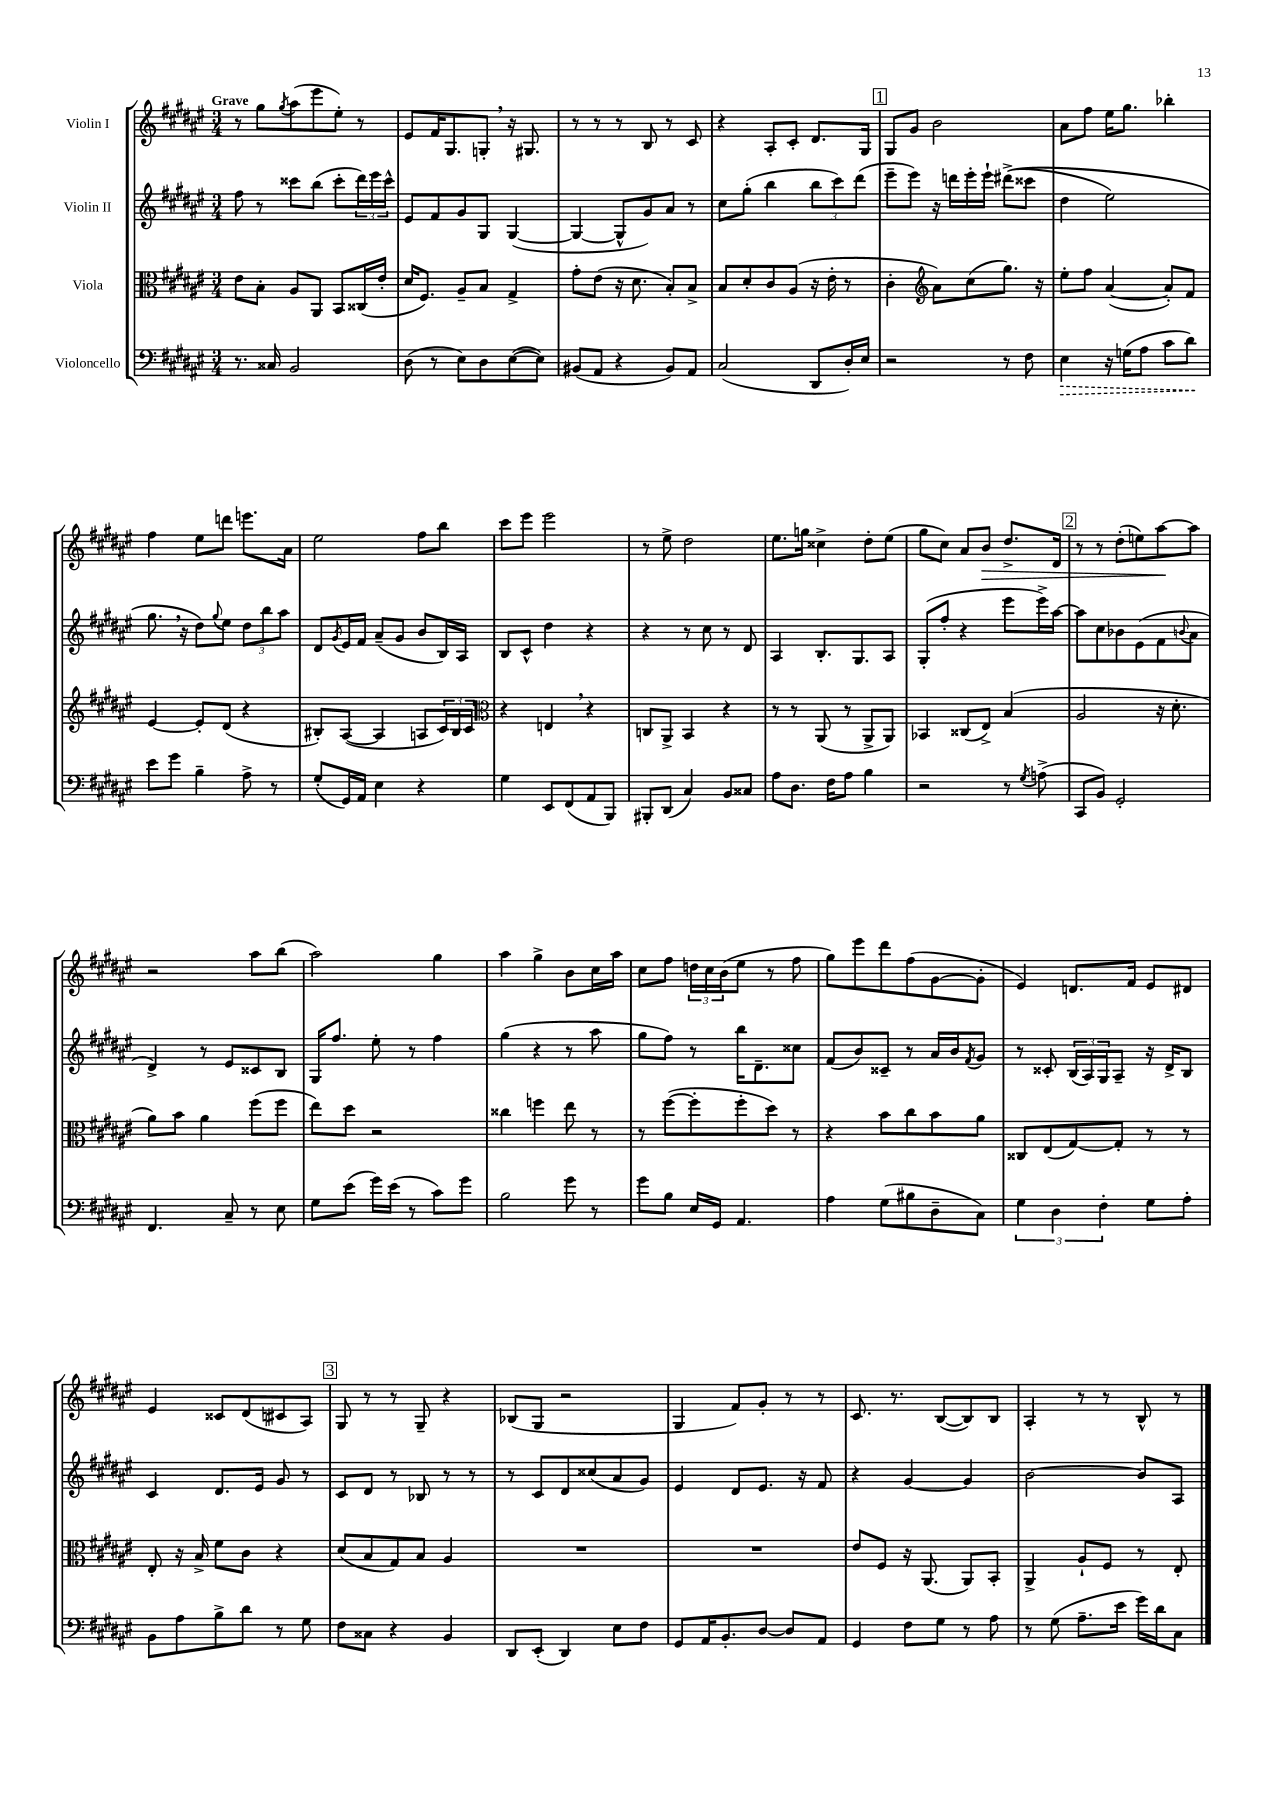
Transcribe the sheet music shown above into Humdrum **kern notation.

**kern	**dynam	**kern	**kern	**kern	**dynam
*part4	*part4	*part3	*part2	*part1	*part1
*staff4	*staff4	*staff3	*staff2	*staff1	*staff1
*I"Violoncello	*	*I"Viola	*I"Violin II	*I"Violin I	*
*clefF4	*	*clefC3	*clefG2	*clefG2	*
*k[f#c#g#d#a#e#]	*	*k[f#c#g#d#a#e#]	*k[f#c#g#d#a#e#]	*k[f#c#g#d#a#e#]	*
*M3/4	*	*M3/4	*M3/4	*M3/4	*
=1	=1	=1	=1	=1	=1
!	!	!	!	!LO:TX:a:B:t=Grave	!
8.r	.	8e#\L	8ff#\	8r	.
.	.	8B'\J	8r	8gg#\L	.
16C##X/	.	.	.	.	.
.	.	.	.	8qgg#/	.
2BB/	.	8A#/L	8ccc##X\L	(8aa#\	.
.	.	8AA#/J	(8bb\J	8eee#\	.
.	.	8BB/L	8ccc##'\L	8ee#'\J)	.
.	.	(16C##X/L	24ddd#\L)	8r	.
.	.	.	24eee#\	.	.
.	.	16e#'/JJ	.	.	.
.	.	.	24ccc##^^\JJ	.	.
=2	=2	=2	=2	=2	=2
(8D#\	.	16d#/KL	8e#/L	8e#/L	.
.	.	8.F#/J)	.	.	.
8r	.	.	8f#/	16f#/K	.
.	.	.	.	8.G#/	.
8E#\L)	.	8A#~/L	8g#/	.	.
8D#\	.	8B/J	8G#/J	8Gn',/J	.
([8E#\	.	4G#^/	([4G#/	16r	.
.	.	.	.	8.G#X/	.
8E#\J])	.	.	.	.	.
=3	=3	=3	=3	=3	=3
(8BB#X/L	.	8g#'\L	4G#/_	8r	.
8AA#/J	.	(8e#\J	.	8r	.
4r	.	16r	8G#^^/L]	8r	.
.	.	8.d#\	.	.	.
.	.	.	8g#/)	8B/	.
8BB#/L)	.	8B'/L)	8a#/J	8r	.
8AA#/J	.	8B^/J	8r	8c#/	.
=4	=4	=4	=4	=4	=4
(2C#/	.	8B/L	8cc#\L	4r	.
.	.	8d#'/	(8gg#'\J	.	.
.	.	8c#/	4bb\	8A#'/L	.
.	.	(8A#/J	.	8c#'/J	.
8DD#/L	.	16r	12bb\L	8.d#/L	.
.	.	16e#'\	.	.	.
.	.	.	12ccc#\)	.	.
16D#'/L)	.	8r	.	.	.
.	.	.	(12ddd#\J	.	.
16E#/JJ	.	.	.	16G#/Jk	.
!!LO:REH:place=s1:t=1
=5	=5	=5	=5	=5	=5
2r	.	4c#'\	8eee#~\L	8G#/L	.
.	.	.	8eee#\J)	8g#/J	.
*	*	*clefG2	*	*	*
.	.	8a#\L)	16r	2b\	.
.	.	.	16dddn\LL	.	.
.	.	(8cc#\	16eee#'\	.	.
.	.	.	16eee#`\JJ	.	.
8r	.	8.gg#\J)	((8ddd#X^\L	.	.
8F#\	.	.	8ccc##X\J	.	.
.	.	16r	.	.	.
=6	=6	=6	=6	=6	=6
!	!LO:HP:b	!	!	!	!
4E#\	>	8ee#'\L	4dd#\	8a#\L	.
.	.	8ff#\J	.	8ff#\J	.
16r	.	([4a#/	2ee#\)	16ee#\KL	.
(16Gn\KL	.	.	.	8.gg#\J	.
8A#\J	.	.	.	.	.
8c#\L	.	8a#'/L])	.	4bb-X'\	.
8d#\J)	.	8f#/J	.	.	.
.	]	.	.	.	.
!!LO:LB:g=z
=7	=7	=7	=7	=7	=7
8e#\L	.	[4e#/	8.gg#,\	4ff#\	.
8g#\J	.	.	.	.	.
.	.	.	16r	.	.
4B~\	.	8e#'/L]	8dd#\L)	8ee#\L	.
.	.	.	8qqgg#/	.	.
.	.	(8d#/J	8ee#\J	8dddn\J	.
8A#^\	.	4r	12dd#\L	8.eeen\L	.
.	.	.	12bb\	.	.
8r	.	.	.	.	.
.	.	.	12aa#\J	.	.
.	.	.	.	16a#\Jk	.
=8	=8	=8	=8	=8	=8
(8G#'/L	.	8B#X'/L)	8d#/L	2ee#\	.
.	.	.	8qg#/	.	.
16GG#/L)	.	([8A#/J	16e#/L	.	.
16AA#/JJ	.	.	16f#/JJ	.	.
4E#\	.	4A#/]	(8a#~/L	.	.
.	.	.	8g#/J	.	.
4r	.	8An/L	8b/L	8ff#\L	.
.	.	24c#/L)	16B/L)	8bb\J	.
.	.	24B#/	.	.	.
.	.	.	16A#/JJ	.	.
.	.	24c#/JJ	.	.	.
=9	=9	=9	=9	=9	=9
*	*	*clefC3	*	*	*
4G#\	.	4r	8B/L	8ccc#\L	.
.	.	.	8c#^^/J	8eee#\J	.
8EE#/L	.	4En,/	4dd#\	2eee#\	.
(8FF#/	.	.	.	.	.
8AA#/	.	4r	4r	.	.
8BBB/J)	.	.	.	.	.
=10	=10	=10	=10	=10	=10
8BBB#X'/L	.	8Cn/L	4r	8r	.
(8DD#/J	.	8AA#^/J	.	8ee#^\	.
4C#/)	.	4BB/	8r	2dd#\	.
.	.	.	8cc#\	.	.
8BB/L	.	4r	8r	.	.
8C##X/J	.	.	8d#/	.	.
=11	=11	=11	=11	=11	=11
8A#\L	.	8r	4A#/	8.ee#\L	.
8.D#\J	.	8r	.	.	.
.	.	.	.	16ggn\Jk	.
.	.	(8AA#/	8.B'/L	4cc##X^\	.
16F#\KL	.	.	.	.	.
8A#\J	.	8r	.	.	.
.	.	.	8.G#/	.	.
4B\	.	8AA#^/L	.	8dd#'\L	.
.	.	8AA#/J)	8A#/J	(8ee#\J	.
=12	=12	=12	=12	=12	=12
2r	.	4BB-X/	(8G#'/L	8gg#\L	.
.	.	.	8ff#'/J	8cc#\J)	.
.	.	(8C##X/L	4r	8a#/L	.
!	!	!	!	!	!LO:HP:b
.	.	8E#^/J)	.	8b/J	>
8r	.	(4B/	8eee#\L	8.dd#^/L	.
8qG#/	.	.	.	.	.
(8An^\	.	.	16eee#^\L)	.	.
.	.	.	[16aa#\JJ	16d#/Jk	.
!!LO:REH:place=s1:t=2
=13	=13	=13	=13	=13	=13
8CC#/L	.	2A#/	8aa#\L]	8r	.
8BB/J)	.	.	8cc#\	8r	.
2GG#'/	.	.	8b-X\	(8dd#'\L	.
.	.	.	(8e#\	8een\)	.
.	.	16r	8f#\	[8aa#\	.
.	.	8.d#'\	.	.	.
.	.	.	8qqbn/	.	.
.	.	.	8a#\J	8aa#\J]	]
!!LO:LB:g=z
=14	=14	=14	=14	=14	=14
4.FF#/	.	8a#\L)	4d#^/)	2r	.
.	.	8b\J	.	.	.
.	.	4a#\	8r	.	.
8C#~/	.	.	8e#/L	.	.
8r	.	(8ff#\L	8c##X/	8aa#\L	.
8E#\	.	8ff#\J	8B/J	(8bb\J	.
=15	=15	=15	=15	=15	=15
8G#\L	.	8ee#\L)	16G#/KL	2aa#\)	.
.	.	.	8.ff#/J	.	.
(8e#\J	.	8dd#\J	.	.	.
16g#\LL)	.	2r	8ee#'\	.	.
(16e#\JJ	.	.	.	.	.
8r	.	.	8r	.	.
8c#\L)	.	.	4ff#\	4gg#\	.
8g#\J	.	.	.	.	.
=16	=16	=16	=16	=16	=16
2B\	.	4cc##X\	(4gg#\	4aa#\	.
.	.	4ffn\	4r	4gg#^\	.
8g#\	.	8ee#\	8r	8b\L	.
8r	.	8r	8aa#\	16cc#\L	.
.	.	.	.	16aa#\JJ	.
=17	=17	=17	=17	=17	=17
8g#\L	.	8r	8gg#\L	8cc#\L	.
8B\J	.	([8ff#\L	8ff#\J)	8ff#\J	.
16E#/LL	.	8ff#'\]	8r	24ddn\LL	.
.	.	.	.	24cc#\	.
16GG#/JJ	.	.	.	.	.
.	.	.	.	(24b\J	.
4.AA#/	.	8ff#'\	16bb\KL	8ee#\J	.
.	.	.	8.d#~\	.	.
.	.	8dd#\J)	.	8r	.
.	.	8r	8cc##X\J	8ff#\	.
=18	=18	=18	=18	=18	=18
4A#\	.	4r	(8f#/L	8gg#\L)	.
.	.	.	8b/)	8eee#\	.
(8G#\L	.	8b\L	8c##X~/J	8ddd#\	.
8B#X\	.	8cc#\	8r	(8ff#\	.
8D#~\	.	8b\	16a#/LL	[8g#\	.
.	.	.	16b/J	.	.
.	.	.	8qf#/	.	.
8C#\J)	.	8a#\J	8g#/J	8g#'\J]	.
=19	=19	=19	=19	=19	=19
6G#\	.	8C##X/L	8r	4e#/)	.
.	.	(8E#/	8c##X'/	.	.
6D#\	.	.	.	.	.
.	.	[8G#/)	(24B/LL	8.dn/L	.
.	.	.	24A#/)	.	.
6F#'\	.	.	24G#/J	.	.
.	.	8G#'/J]	8A#~/J	.	.
.	.	.	.	16f#/Jk	.
8G#\L	.	8r	16r	8e#/L	.
.	.	.	16d#^/KL	.	.
8A#'\J	.	8r	8B/J	8d#X/J	.
!!LO:LB:g=z
=20	=20	=20	=20	=20	=20
8BB\L	.	8E#'/	4c#/	4e#/	.
8A#\	.	16r	.	.	.
.	.	16B^/	.	.	.
8B^\	.	8f#\L	8.d#/L	8c##X/L	.
8d#\J	.	8c#\J	.	(8d#/	.
.	.	.	16e#/Jk	.	.
8r	.	4r	8g#/	8c#X/	.
8G#\	.	.	8r	8A#/J)	.
!!LO:REH:place=s1:t=3
=21	=21	=21	=21	=21	=21
8F#\L	.	(8d#/L	8c#/L	8G#/	.
8C##X\J	.	8B/	8d#/J	8r	.
4r	.	8G#/)	8r	8r	.
.	.	8B/J	8B-X/	8G#~/	.
4BB/	.	4A#/	8r	4r	.
.	.	.	8r	.	.
=22	=22	=22	=22	=22	=22
8DD#/L	.	2.r	8r	(8B-X/L	.
(8EE#'/J	.	.	8c#/L	8G#/J	.
4DD#/)	.	.	8d#/	2r	.
.	.	.	(8cc##X/	.	.
8E#\L	.	.	8a#/	.	.
8F#\J	.	.	8g#/J)	.	.
=23	=23	=23	=23	=23	=23
8GG#/L	.	2.r	4e#/	4G#/	.
16AA#/K	.	.	.	.	.
8.BB'/	.	.	.	.	.
.	.	.	8d#/L	8f#/L)	.
[8D#/J	.	.	8.e#/J	8g#'/J	.
8D#/L]	.	.	.	8r	.
.	.	.	16r	.	.
8AA#/J	.	.	8f#/	8r	.
=24	=24	=24	=24	=24	=24
4GG#/	.	8e#/L	4r	8.c#/	.
.	.	8F#/J	.	.	.
.	.	.	.	8.r	.
8F#\L	.	16r	[4g#/	.	.
.	.	(8.AA#/	.	.	.
8G#\J	.	.	.	([8B/L	.
8r	.	8AA#/L)	4g#/]	8B/])	.
8A#\	.	8BB'/J	.	8B/J	.
=25	=25	=25	=25	=25	=25
8r	.	4AA#^/	[2b\	4A#'/	.
(8G#\	.	.	.	.	.
8.A#~\L	.	8A#`/L	.	8r	.
.	.	8F#/J	.	8r	.
16e#\Jk	.	.	.	.	.
16g#\LL)	.	8r	8b/L]	8B^^/	.
16d#\J	.	.	.	.	.
8C#\J	.	8E#'/	8A#/J	8r	.
==	==	==	==	==	==
*-	*-	*-	*-	*-	*-
